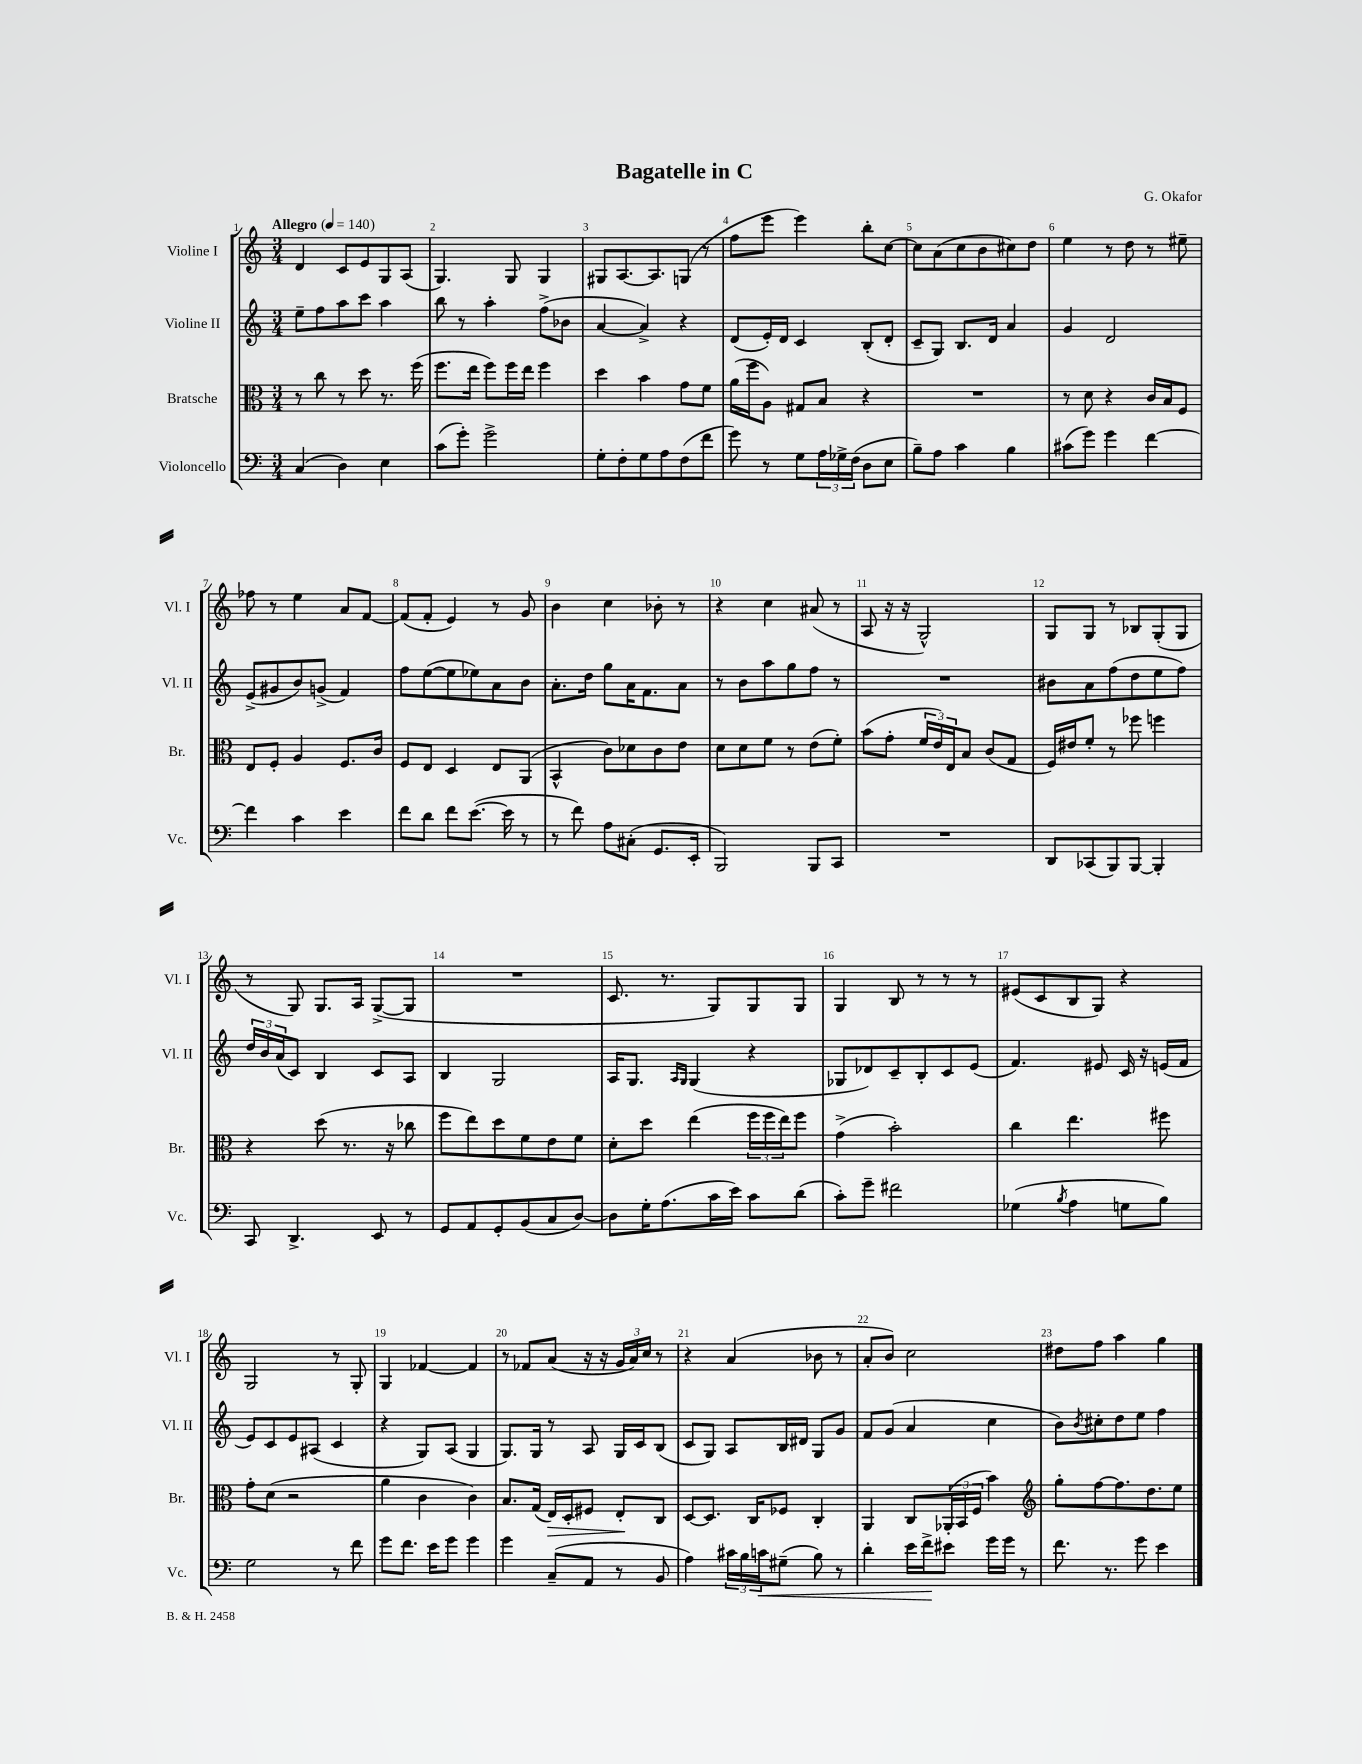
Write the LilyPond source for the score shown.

\header { title = "Bagatelle in C" composer = "G. Okafor" }
<<
\new StaffGroup <<
\new Staff = "s0" \with { instrumentName = "Violine I" shortInstrumentName = "Vl. I" } {
    \clef treble \key c \major \numericTimeSignature \time 3/4 \tempo "Allegro" 4 = 140
    d'4 c'8 e'8 g8 a8( |
    g4.) g8 g4 |
    gis8 a8.~ a8. g8( r8 |
    f''8 e'''8 e'''4) b''8-. c''8~ |
    c''8 a'8( c''8 b'8 cis''8) d''8 |
    e''4 r8 d''8 r8 eis''8-- |
    fes''8 r8 e''4 a'8 f'8~ |
    f'8( f'8-. e'4) r8 g'8 |
    b'4 c''4 bes'8-. r8 |
    r4 c''4 ais'8( r8 |
    a8 r16 r16 g2-^) |
    g8 g8 r8 bes8 g8-.( g8 |
    r8 g8) g8. a16 g8~->( g8 |
    R2. |
    c'8. r8. g8) g8 g8 |
    g4 b8 r8 r8 r8 |
    eis'8( c'8 b8 g8) r4 |
    g2 r8 g8-. |
    g4 fes'4~ fes'4 |
    r8 fes'8 a'8( r16 r16 \tuplet 3/2 { g'16 a'16) c''16 } r8 |
    r4 a'4( bes'8 r8 |
    a'8-. b'8) c''2 |
    dis''8 f''8 a''4 g''4 \bar "|." |
}
\new Staff = "s1" \with { instrumentName = "Violine II" shortInstrumentName = "Vl. II" } {
    \clef treble \key c \major \numericTimeSignature \time 3/4
    e''8-- f''8 a''8 c'''8 a''4 |
    b''8 r8 a''4-. f''8->( bes'8 |
    a'4~ a'4->) r4 |
    d'8( e'16-.) d'16 c'4 b8-.( d'8-. |
    c'8-- g8) b8. d'16 a'4 |
    g'4 d'2 |
    e'8->( gis'8 b'8) g'8->( f'4) |
    f''8 e''8~( e''8 ees''8) a'8 b'8 |
    a'8.-. d''16 g''8 a'16 f'8. a'8 |
    r8 b'8 a''8 g''8 f''8 r8 |
    R2. |
    bis'8 a'8 f''8( d''8 e''8 f''8) |
    \tuplet 3/2 { d''16 b'16 a'16( } c'8) b4 c'8 a8 |
    b4 g2 |
    a16 g8. \grace { a16 g16 } g4( r4 |
    ges8 des'8) c'8-- b8-. c'8 e'8( |
    f'4.) eis'8 c'16 r16 e'16( f'16 |
    e'8) c'8 e'8 ais8( c'4 |
    r4 g8) a8( g4 |
    g8.) g16 r8 a8 g16 c'16 b8( |
    c'8 g8) a8 b16 dis'16 g8 g'8 |
    f'8 g'8( a'4 c''4 |
    b'8) \acciaccatura { b'8 } cis''8-. d''8 e''8 f''4 \bar "|." |
}
\new Staff = "s2" \with { instrumentName = "Bratsche" shortInstrumentName = "Br." } {
    \clef alto \key c \major \numericTimeSignature \time 3/4
    r8 c''8 r8 d''8 r8. f''16( |
    f''8. e''16 f''8) f''16 e''16 f''4 |
    d''4 b'4 g'8 f'8 |
    a'16( f''16 a8) gis8 b8 r4 |
    R2. |
    r8 d'8 r4 c'16 b16 f8 |
    e8 f8-. a4 f8. c'16 |
    f8 e8 d4 e8 a,8( |
    b,4-^ c'8) des'8 c'8 e'8 |
    d'8 d'8 f'8 r8 e'8( f'8-.) |
    b'8( g'8-. \tuplet 3/2 { f'16 e'16) e16 } b8 c'8( g8 |
    f16) eis'16 f'8-. r8 fes''8 f''4 |
    r4 d''8( r8. r16 ces''8 |
    f''8 e''8) d''8 f'8 e'8 f'8 |
    d'8-. d''8 e''4( \tuplet 3/2 { f''16 f''16 e''16) } f''8 |
    g'4->( b'2-.) |
    c''4 e''4. fis''8 |
    g'8-. d'8( r2 |
    a'4 c'4 c'4) |
    b8. g16( e16\>) d16-. fis8 e8-.\! c8 |
    d8~ d8. c16 fes8 c4-. |
    a,4 c8 \tuplet 3/2 { aes,16-.( b,16 f16 } b'4) |
    \clef treble g''8-. f''8~ f''8. d''8. e''8 \bar "|." |
}
\new Staff = "s3" \with { instrumentName = "Violoncello" shortInstrumentName = "Vc." } {
    \clef bass \key c \major \numericTimeSignature \time 3/4
    c4( d4) e4 |
    c'8( g'8-.) g'2-> |
    g8-. f8-. g8 a8 f8( f'8 |
    g'8) r8 g8 \tuplet 3/2 { a16 ges16-> f16( } d8 e8 |
    b8--) a8 c'4 b4 |
    cis'8( g'8) g'4 f'4~ |
    f'4 c'4 e'4 |
    f'8 d'8 f'8 e'8.~( e'16 r8 |
    r8 f'8) a8 cis8-.( g,8. e,16-. |
    b,,2) b,,8 c,8 |
    R2. |
    d,8 ces,8( b,,8) b,,8~ b,,4-. |
    c,8 d,4.-> e,8 r8 |
    g,8 a,8 g,8-. b,8( c8 d8~) |
    d8 g16-. a8.( c'16 e'16) c'8 d'8( |
    c'8-.) g'8-- fis'2 |
    ges4( \acciaccatura { b8 } a4 g8 b8) |
    g2 r8 f'8 |
    g'8 f'8. e'16 g'8 g'4 |
    g'4 c8--( a,8 r8 b,8 |
    a4) \tuplet 3/2 { cis'16 b16 c'16\< } gis8--( b8) r8 |
    d'4-. e'16 f'16->\! eis'8 g'16 g'16 r8 |
    f'8. r8. g'8 e'4 \bar "|." |
}
>>
>>
\layout { \context { \Score \override BarNumber.break-visibility = ##(#f #t #t) barNumberVisibility = #all-bar-numbers-visible } }
